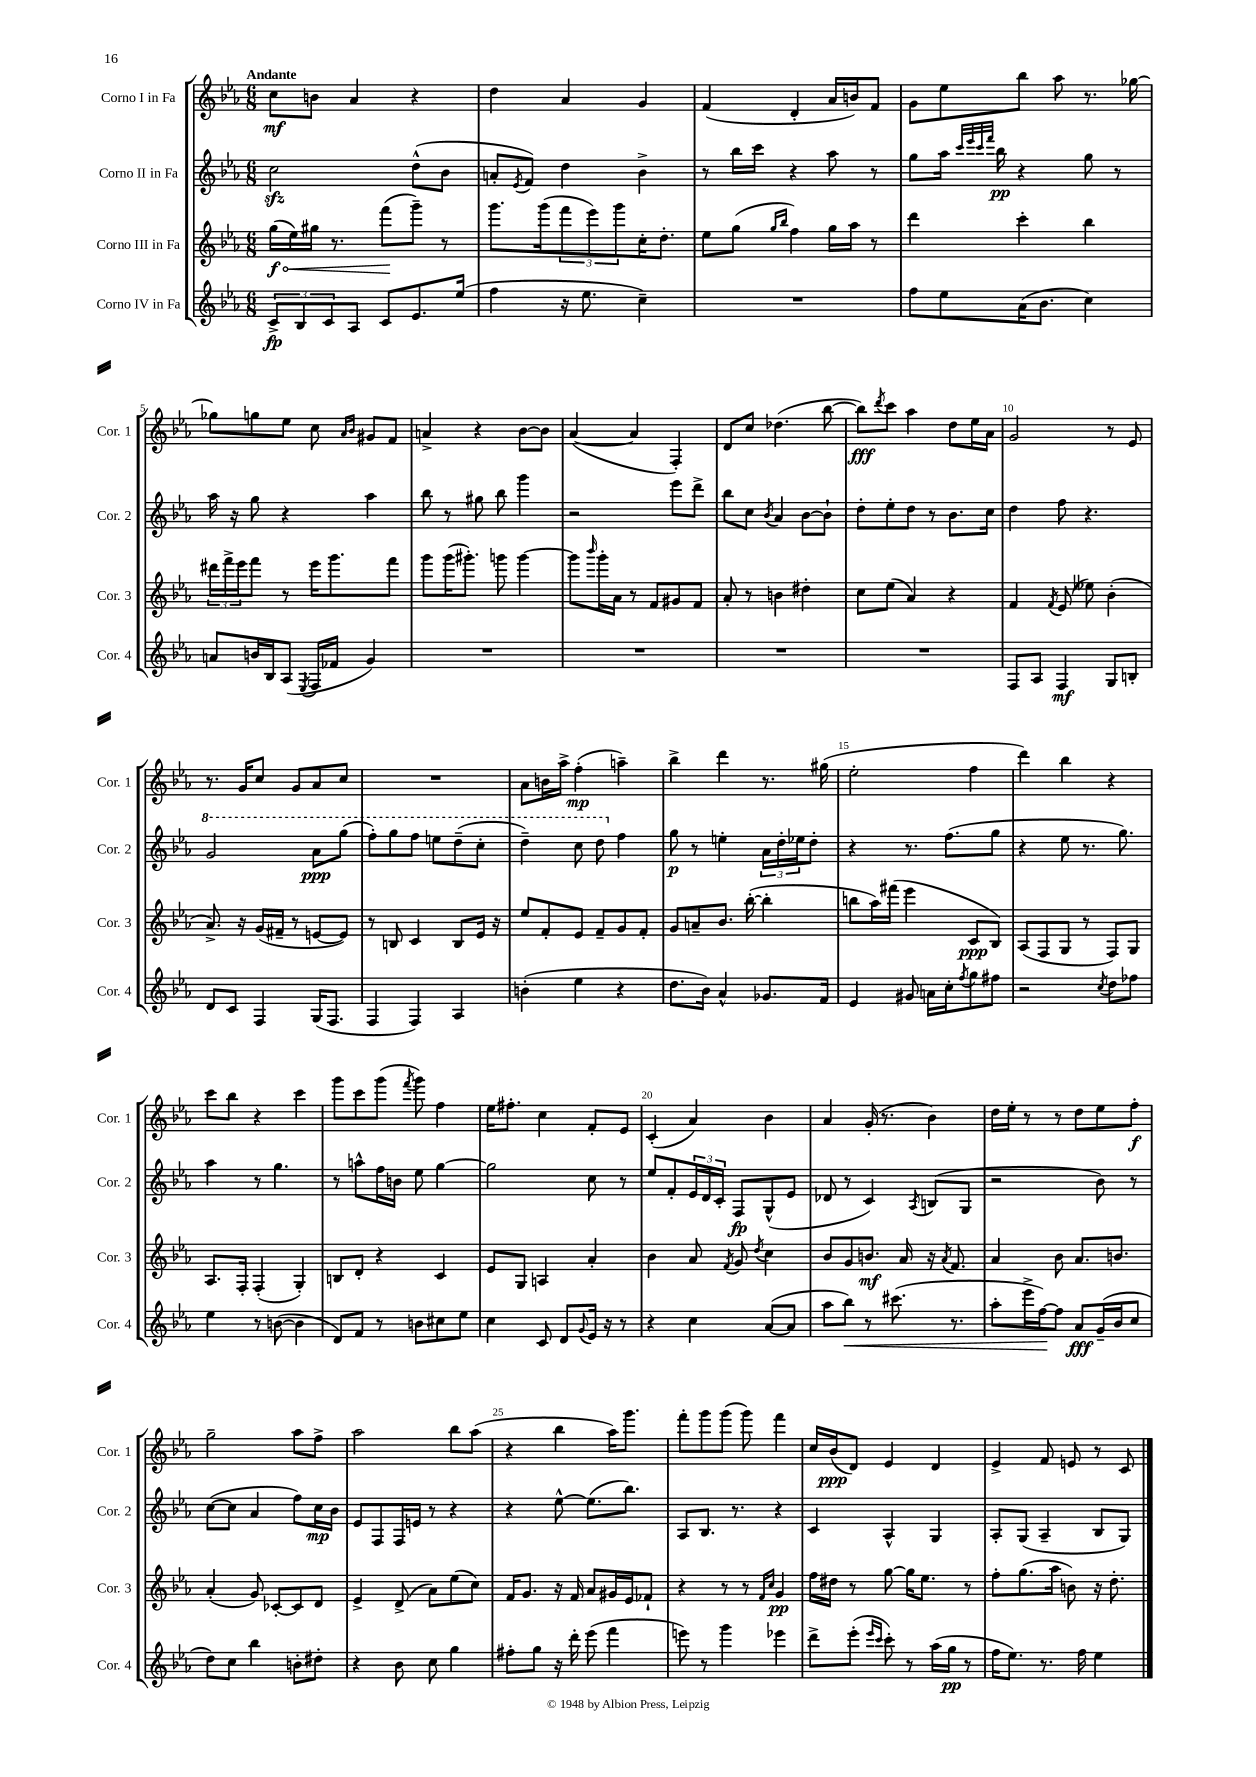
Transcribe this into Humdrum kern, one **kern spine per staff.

**kern	**dynam	**kern	**dynam	**kern	**dynam	**kern	**dynam
*part4	*part4	*part3	*part3	*part2	*part2	*part1	*part1
*staff4	*staff4	*staff3	*staff3	*staff2	*staff2	*staff1	*staff1
*I"Corno IV in Fa	*	*I"Corno III in Fa	*	*I"Corno II in Fa	*	*I"Corno I in Fa	*
*I'Cor. 4	*	*I'Cor. 3	*	*I'Cor. 2	*	*I'Cor. 1	*
*clefG2	*	*clefG2	*	*clefG2	*	*clefG2	*
*k[b-e-a-]	*	*k[b-e-a-]	*	*k[b-e-a-]	*	*k[b-e-a-]	*
*M6/8	*	*M6/8	*	*M6/8	*	*M6/8	*
=1	=1	=1	=1	=1	=1	=1	=1
!	!	!	!	!	!	!LO:TX:a:B:t=Andante	!
!	!	!	!LO:HP:b	!	!	!	!
12c^/L	fp	(16gg\LL	< f	2cczz\	.	8cc\L	mf
.	.	16ee-\)	.	.	.	.	.
12B-/	.	.	.	.	.	.	.
.	.	16gg#X\JJ	.	.	.	8bn\J	.
12c/	.	.	.	.	.	.	.
.	.	8.r	.	.	.	.	.
8A-/J	.	.	.	.	.	4a-/	.
8c/L	.	(8fff\L	.	.	.	.	.
8.e-/	.	8ggg~\J)	[	(8dd^^\L	.	4r	.
.	.	8r	.	8b-\J	.	.	.
(16ee-/Jk	.	.	.	.	.	.	.
=2	=2	=2	=2	=2	=2	=2	=2
4ff\	.	8.ggg\L	.	8an'/L	.	4dd\	.
.	.	.	.	8qe-/	.	.	.
.	.	.	.	8f/J)	.	.	.
.	.	(16ggg\k	.	.	.	.	.
16r	.	12fff\	.	4dd\	.	4a-/	.
8.ee-\	.	.	.	.	.	.	.
.	.	12eee-\)	.	.	.	.	.
.	.	12ggg\	.	.	.	.	.
4cc~\)	.	16cc'\K	.	4b-^\	.	4g/	.
.	.	8.dd'\J	.	.	.	.	.
=3	=3	=3	=3	=3	=3	=3	=3
2.r	.	8ee-\L	.	8r	.	(4f/	.
.	.	(8gg\J	.	16bb-\LL	.	.	.
.	.	.	.	16ccc\JJ	.	.	.
.	.	16qqgg/LL	.	.	.	.	.
.	.	16qqbb-/JJ	.	.	.	.	.
.	.	4ff\)	.	4r	.	4d'/	.
.	.	16gg\LL	.	8aa-\	.	16a-/LL	.
.	.	16aa-\JJ	.	.	.	16bn/J)	.
.	.	8r	.	8r	.	8f/J	.
=4	=4	=4	=4	=4	=4	=4	=4
8ff\L	.	4ddd\	.	8gg\L	.	8g\L	.
8ee-\	.	.	.	16aa-\Jk	.	8ee-\	.
.	.	.	.	32qqccc/LLL	.	.	.
.	.	.	.	32qqeee-/	.	.	.
.	.	.	.	32qqccc/	.	.	.
.	.	.	.	32qqfff/JJJ	.	.	.
.	.	.	.	16bb-\	pp	.	.
(16a-\K	.	4ccc'\	.	4r	.	8bb-\J	.
8.b-\J	.	.	.	.	.	.	.
.	.	.	.	.	.	8aa-\	.
4cc\)	.	4bb-\	.	8gg\	.	8.r	.
.	.	.	.	8r	.	.	.
.	.	.	.	.	.	[16gg-X\	.
!!LO:LB:g=z
=5	=5	=5	=5	=5	=5	=5	=5
8an/L	.	24ddd#X\LL	.	16aa-\	.	8gg-X\L]	.
.	.	24fff^\	.	.	.	.	.
.	.	.	.	16r	.	.	.
.	.	24eee-\J	.	.	.	.	.
16bn/L	.	8fff\J	.	8gg\	.	8ggn\	.
16B-/J	.	.	.	.	.	.	.
(8A-/J	.	8r	.	4r	.	8ee-\J	.
8qE-/	.	.	.	.	.	.	.
16F/LL	.	16eee-\KL	.	.	.	8cc\	.
16f-X/JJ	.	8.ggg\	.	.	.	.	.
.	.	.	.	.	.	16qqa-/LL	.
.	.	.	.	.	.	16qqb-/JJ	.
4g/)	.	.	.	4aa-\	.	8g#X/L	.
.	.	8fff\J	.	.	.	8f/J	.
=6	=6	=6	=6	=6	=6	=6	=6
2.r	.	8ggg\L	.	8bb-\	.	4an^/	.
.	.	(16ggg\K	.	8r	.	.	.
.	.	8.ggg#X'\J)	.	.	.	.	.
.	.	.	.	8gg#X\	.	4r	.
.	.	8gggn\	.	8bb-\	.	.	.
.	.	[4ggg\	.	4ggg\	.	[8b-\L	.
.	.	.	.	.	.	8b-\J]	.
=7	=7	=7	=7	=7	=7	=7	=7
2.r	.	8ggg\L]	.	2r	.	([4a-/	.
.	.	16qqbbb-/	.	.	.	.	.
.	.	16ggg'\L	.	.	.	.	.
.	.	16a-\JJ	.	.	.	.	.
.	.	8r	.	.	.	4a-/]	.
.	.	8f/L	.	.	.	.	.
.	.	8g#X/	.	8eee-\L	.	4F'/)	.
.	.	8f/J	.	8ddd^\J	.	.	.
=8	=8	=8	=8	=8	=8	=8	=8
2.r	.	8a-'/	.	8bb-\L	.	8d/L	.
.	.	8r	.	8cc\J	.	8cc/J	.
.	.	.	.	8qb-/	.	.	.
.	.	4bn\	.	4a-/	.	(4.dd-X\	.
.	.	4dd#X'\	.	[8b-\L	.	.	.
.	.	.	.	8b-`\J]	.	[8bb-\	.
=9	=9	=9	=9	=9	=9	=9	=9
2.r	.	8cc\L	.	8dd'\L	.	8bb-\L])	fff
.	.	.	.	.	.	8qddd/	.
.	.	(8ee-\J	.	8ee-'\	.	8ccc\J	.
.	.	4a-/)	.	8dd\J	.	4aa-\	.
.	.	.	.	8r	.	.	.
.	.	4r	.	8.b-\L	.	8dd\L	.
.	.	.	.	.	.	16ee-\L	.
.	.	.	.	16cc\Jk	.	16a-\JJ	.
=10	=10	=10	=10	=10	=10	=10	=10
8F/L	.	4f/	.	4dd\	.	2g/	.
8A-/J	.	.	.	.	.	.	.
.	.	8qf/	.	.	.	.	.
4F/	mf	(8e-/	.	8ff\	.	.	.
.	.	8ee--X\)	.	4.r	.	.	.
8G/L	.	(4b-'\	.	.	.	8r	.
8Bn'/J	.	.	.	.	.	8e-/	.
!!LO:LB:g=z
=11	=11	=11	=11	=11	=11	=11	=11
*	*	*	*	*8va	*	*	*
8d/L	.	8.a-^/)	.	2gg/	.	8.r	.
8c/J	.	.	.	.	.	.	.
.	.	16r	.	.	.	16g/KL	.
4F/	.	(16g/LL	.	.	.	8cc/J	.
.	.	16f#X~/JJ	.	.	.	.	.
.	.	8r	.	.	.	8g/L	.
(16G/KL	.	[8en/L	.	8aa-\L	ppp	8a-/	.
8.F/J	.	.	.	.	.	.	.
.	.	8e/J])	.	(8ggg\J	.	8cc/J	.
=12	=12	=12	=12	=12	=12	=12	=12
4F/	.	8r	.	8fff'\L)	.	2.r	.
.	.	8Bn/	.	8ggg\	.	.	.
4F/)	.	4c/	.	8fff\J	.	.	.
.	.	.	.	8eeen\L	.	.	.
4A-/	.	8B/L	.	(8ddd~\	.	.	.
.	.	16e-/Jk	.	8ccc'\J	.	.	.
.	.	16r	.	.	.	.	.
=13	=13	=13	=13	=13	=13	=13	=13
(4bn'\	.	8ee-/L	.	4ddd~\)	.	8a-\L	.
.	.	8f'/	.	.	.	16bn\L	.
.	.	.	.	.	.	16aa-^\JJ	.
4ee-\	.	8e-/J	.	8ccc\	.	(4ff'\	mp
.	.	8f~/L	.	8ddd\	.	.	.
*	*	*	*	*X8va	*	*	*
4r	.	8g/	.	4ff\	.	4aan~\)	.
.	.	8f'/J	.	.	.	.	.
=14	=14	=14	=14	=14	=14	=14	=14
8.dd\L	.	8g/L	.	8gg\	p	4bb-^\	.
.	.	8an~/	.	8r	.	.	.
16b-\Jk)	.	.	.	.	.	.	.
4a-^^/	.	8.b-/J	.	4een'\	.	4ddd\	.
.	.	([16bb-'\	.	.	.	.	.
8.g-X/L	.	4bb-'\]	.	24a-\LL	.	8.r	.
.	.	.	.	24dd'\	.	.	.
.	.	.	.	24ee-X\J	.	.	.
.	.	.	.	8dd'\J	.	.	.
16f/Jk	.	.	.	.	.	(16gg#X\	.
=15	=15	=15	=15	=15	=15	=15	=15
4e-/	.	8bbn\L	.	4r	.	2ee-'\	.
.	.	16aa-\L)	.	.	.	.	.
.	.	(16fff#X\JJ	.	.	.	.	.
8g#X/	.	4eee-\	.	8.r	.	.	.
16an\LL	.	.	.	.	.	.	.
16cc'\J	.	.	.	(8.ff\L	.	.	.
8qff/	.	.	.	.	.	.	.
8gg\	.	8c/L	ppp	.	.	4ff\	.
8ff#X\J	.	8B-/J)	.	8gg\J	.	.	.
=16	=16	=16	=16	=16	=16	=16	=16
2r	.	(8A-/L	.	4r	.	4ddd\)	.
.	.	8F/	.	.	.	.	.
.	.	8G/J	.	8ee-\	.	4bb-\	.
.	.	8r	.	8.r	.	.	.
8qcc/	.	.	.	.	.	.	.
8dd\L	.	8F/L)	.	.	.	4r	.
.	.	.	.	8.gg\)	.	.	.
8ff-X\J	.	8G/J	.	.	.	.	.
!!LO:LB:g=z
=17	=17	=17	=17	=17	=17	=17	=17
4ee-\	.	8.A-/L	.	4aa-\	.	8ccc\L	.
.	.	.	.	.	.	8bb-\J	.
.	.	16F'/Jk	.	.	.	.	.
8r	.	(4F'/	.	8r	.	4r	.
([8bn\	.	.	.	4.gg\	.	.	.
4b\]	.	4G'/)	.	.	.	4ccc\	.
=18	=18	=18	=18	=18	=18	=18	=18
8d/L)	.	8Bn/L	.	8r	.	8ggg\L	.
8f/J	.	8d'/J	.	8aan^^\L	.	8ccc\	.
8r	.	4r	.	16ff\L	.	(8ggg\J	.
.	.	.	.	16bn\JJ	.	.	.
.	.	.	.	.	.	8qfff/	.
8bn\L	.	.	.	8ee-\	.	8ggg\)	.
8cc#X\	.	4c/	.	[4gg\	.	4ff\	.
8ee-\J	.	.	.	.	.	.	.
=19	=19	=19	=19	=19	=19	=19	=19
4cc\	.	8e-/L	.	2gg\]	.	16ee-\KL	.
.	.	.	.	.	.	8.ff#X'\J	.
.	.	8G/J	.	.	.	.	.
8c/	.	4An/	.	.	.	4cc\	.
8d/L	.	.	.	.	.	.	.
8qqg/	.	.	.	.	.	.	.
16e-/Jk	.	4a-'/	.	8cc\	.	8f'/L	.
16r	.	.	.	.	.	.	.
8r	.	.	.	8r	.	8e-/J	.
=20	=20	=20	=20	=20	=20	=20	=20
4r	.	4b-\	.	8ee-/L	.	(4c'/	.
.	.	.	.	8f'/	.	.	.
4cc\	.	8a-/	.	24e-/L	.	4a-/)	.
.	.	.	.	24d/	.	.	.
.	.	.	.	24c'/JJ	.	.	.
.	.	8qf/	.	.	.	.	.
.	.	8g/	.	8F/L	fp	.	.
.	.	8qdd/	.	.	.	.	.
([8a-/L	.	4cc\	.	(8G^^/	.	4b-\	.
8a-/J]	.	.	.	8e-/J	.	.	.
=21	=21	=21	=21	=21	=21	=21	=21
8aa-\L	.	8b-/L	.	8d-X/	.	4a-/	.
!	!LO:HP:b	!	!	!	!	!	!
8bb-\J)	<	8g/	.	8r	.	.	.
8r	.	8.bn/J	mf	4c/)	.	(16g'/	.
.	.	.	.	.	.	8.r	.
(8.ccc#X\	.	.	.	.	.	.	.
.	.	16a-/	.	.	.	.	.
.	.	.	.	8qA-/	.	.	.
.	.	16r	.	(8Bn/L	.	4b-\)	.
.	.	8qa-/	.	.	.	.	.
8.r	.	8.f/	.	.	.	.	.
.	.	.	.	8G/J	.	.	.
=22	=22	=22	=22	=22	=22	=22	=22
8aa-'\L	.	4a-/	.	2r	.	16dd\LL	.
.	.	.	.	.	.	16ee-'\JJ	.
16eee-^\L	.	.	.	.	.	8r	.
[16ff\J)	.	.	.	.	.	.	.
8ff\J]	[	8b-\	.	.	.	8r	.
8a-/L	fff	8.a-/L	.	.	.	8dd\L	.
(16g~/L	.	.	.	8b-\)	.	8ee-\	.
16b-/J	.	8.bn/J	.	.	.	.	.
8cc/J	.	.	.	8r	.	8ff'\J	f
!!LO:LB:g=z
=23	=23	=23	=23	=23	=23	=23	=23
8dd\L)	.	(4a-'/	.	([8cc\L	.	2gg~\	.
8cc\J	.	.	.	8cc\J]	.	.	.
4bb-\	.	8g/)	.	4a-/	.	.	.
.	.	[8c-X'/L	.	.	.	.	.
8bn'\L	.	8c-/]	.	8ff\L)	.	8aa-\L	.
8dd#X'\J	.	8d/J	.	16cc\L	mp	8ff^\J	.
.	.	.	.	16b-\JJ	.	.	.
=24	=24	=24	=24	=24	=24	=24	=24
4r	.	4e-^/	.	8e-/L	.	2aa-\	.
.	.	.	.	8F/	.	.	.
8b-\	.	(8d^/	.	16F/L	.	.	.
.	.	.	.	16en/JJ	.	.	.
8cc\	.	8a-\L)	.	8r	.	.	.
4gg\	.	(8ee-\	.	4r	.	8bb-\L	.
.	.	8cc\J)	.	.	.	(8aa-\J	.
=25	=25	=25	=25	=25	=25	=25	=25
8ff#X'\L	.	16f/KL	.	4r	.	4r	.
.	.	8.g/J	.	.	.	.	.
8gg\J	.	.	.	.	.	.	.
16r	.	16r	.	[8ee-^^\	.	4bb-\	.
16ddd'\	.	16f/	.	.	.	.	.
(8eee-\	.	8a-/L	.	(8.ee-\L]	.	.	.
4fff\	.	16g#X/L	.	.	.	16aa-\KL)	.
.	.	16e-/J	.	8.bb-\J)	.	8.ggg\J	.
.	.	8f-X`/J	.	.	.	.	.
=26	=26	=26	=26	=26	=26	=26	=26
8eeen\)	.	4r	.	8A-/L	.	8fff'\L	.
8r	.	.	.	8.B-/J	.	8ggg\	.
4ggg\	.	8r	.	.	.	(8ggg\J	.
.	.	.	.	8.r	.	.	.
.	.	8r	.	.	.	8ggg\)	.
.	.	16qqf/LL	.	.	.	.	.
.	.	16qqcc/JJ	.	.	.	.	.
4eee-X\	.	4g/	pp	4r	.	4fff\	.
=27	=27	=27	=27	=27	=27	=27	=27
8ddd^\L	.	16ff\LL	.	4c/	.	16cc/LL	.
.	.	16dd#X\JJ	.	.	.	(16b-/J	ppp
(8eee-'\J	.	8r	.	.	.	8d/J)	.
16qqeee-/LL	.	.	.	.	.	.	.
16qqccc/JJ	.	.	.	.	.	.	.
8ccc'\)	.	[8gg\	.	4A-^^/	.	4e-/	.
8r	.	16gg\KL]	.	.	.	.	.
.	.	8.ee-\J	.	.	.	.	.
(16aa-\LL	.	.	.	4G/	.	4d/	.
16gg\JJ	pp	.	.	.	.	.	.
8r	.	8r	.	.	.	.	.
=28	=28	=28	=28	=28	=28	=28	=28
16ff\KL	.	8ff'\L	.	8A-'/L	.	4e-^/	.
8.ee-\J)	.	.	.	.	.	.	.
.	.	(8.gg\	.	(8G/J	.	.	.
8.r	.	.	.	4A-~/	.	8f/	.
.	.	16aa-\Jk	.	.	.	.	.
.	.	8bn\)	.	.	.	8en/	.
16ff\	.	.	.	.	.	.	.
4ee-\	.	16r	.	8B-/L	.	8r	.
.	.	8.dd'\	.	.	.	.	.
.	.	.	.	8G/J)	.	8c/	.
==	==	==	==	==	==	==	==
*-	*-	*-	*-	*-	*-	*-	*-
